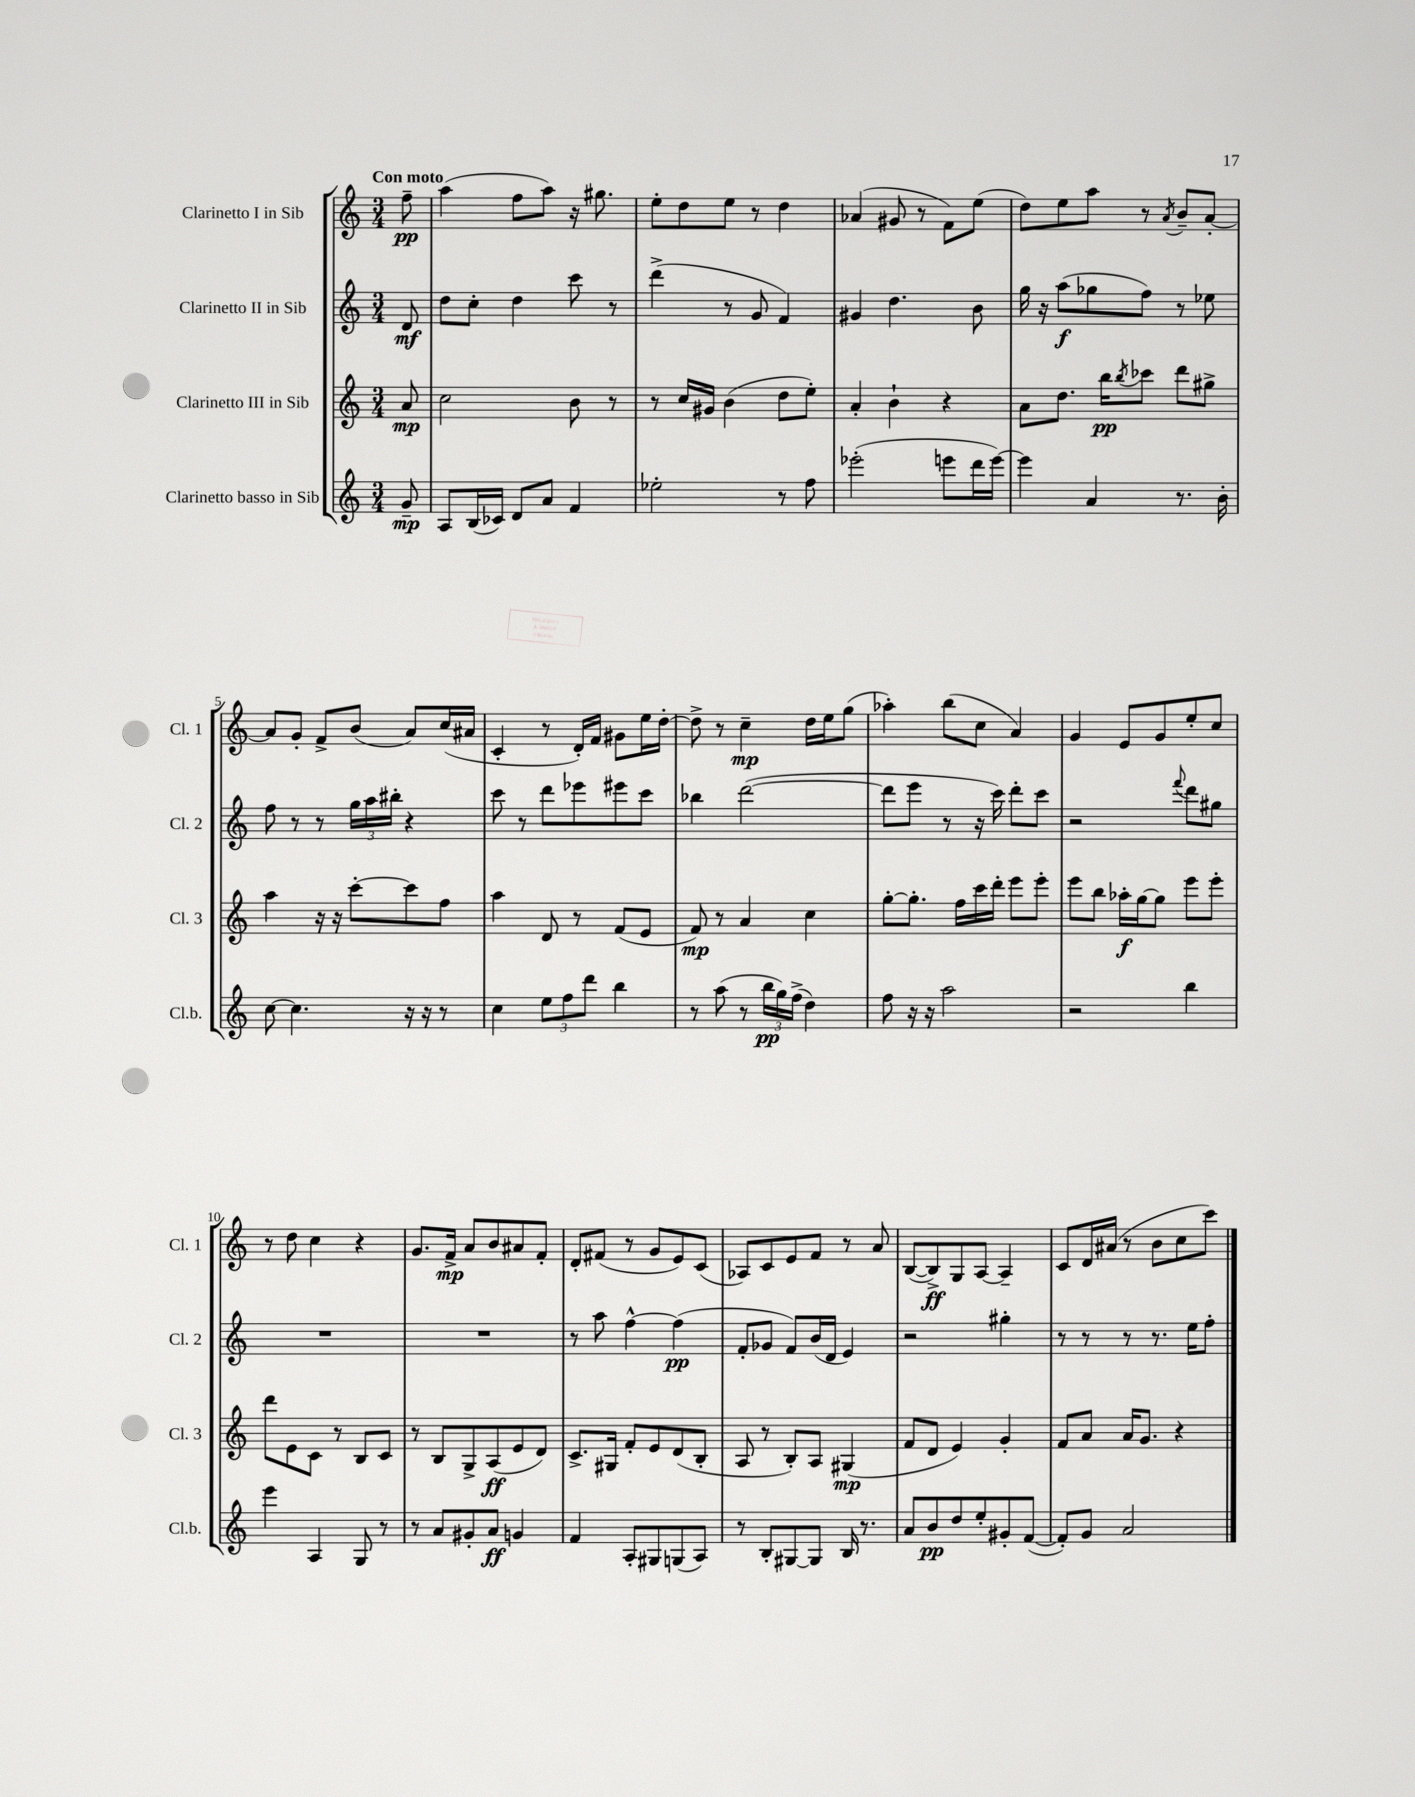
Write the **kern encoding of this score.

**kern	**kern	**kern	**kern
*staff4	*staff3	*staff2	*staff1
*clefG2	*clefG2	*clefG2	*clefG2
*k[]	*k[]	*k[]	*k[]
*M3/4	*M3/4	*M3/4	*M3/4
8g~	8a	8d	8ff~
=	=	=	=
8A	2cc	8dd	(4aa
(16B	.	8cc'	.
16c-)	.	.	.
8d	.	4dd	8ff
8a	.	.	8aa)
4f	8b	8ccc	16r
.	.	.	8.gg#
.	8r	8r	.
=	=	=	=
2ee-'	8r	(4ddd^	8ee'
.	16cc	.	8dd
.	16g#	.	.
.	(4b	8r	8ee
.	.	8g	8r
8r	8dd	4f)	4dd
8ff	8ee')	.	.
=	=	=	=
(2eee-'	4a'	4g#	(4a-
.	4b`	4.dd	8g#
.	.	.	8r
8eee	4r	.	8f)
16ddd	.	8b	(8ee
[16eee)	.	.	.
=	=	=	=
4eee]	8a	16gg	8dd)
.	.	16r	.
.	8.dd	(8aa	8ee
4a	.	8gg-	8aa
.	16bb	.	.
.	8qbb	.	.
.	8ccc-	8ff)	8r
.	.	.	8qa
8.r	8ddd	8r	8b~
.	8gg#^	8ee-	[8a'
16b'	.	.	.
=	=	=	=
[8cc	4aa	8ff	8a]
4.cc]	.	8r	8g'
.	16r	8r	8f^
.	16r	.	.
.	[8ccc'	24gg	(8b
.	.	24aa	.
.	.	24bb#'	.
16r	8ccc]	4r	8a)
16r	.	.	.
8r	8ff	.	(16cc
.	.	.	16a#
=	=	=	=
4cc	4aa	8ccc	4c'
.	.	8r	.
12ee	8d	8ddd	8r
12ff	.	.	.
.	8r	8eee-	16d')
12ddd	.	.	.
.	.	.	16f
4bb	(8f	8eee#	8g#
.	8e	8ccc	16ee
.	.	.	[16dd'
=	=	=	=
8r	8f)	4bb-	8dd^]
(8aa	8r	.	8r
8r	4a	([2ddd	4cc~
24bb	.	.	.
24gg)	.	.	.
(24ff^	.	.	.
4dd)	4cc	.	16dd
.	.	.	16ee
.	.	.	(8gg
=	=	=	=
8ff	[8gg'	8ddd]	4aa-')
16r	8.gg']	8eee	.
16r	.	.	.
2aa	.	8r	(8bb
.	16ff	.	.
.	16ccc	16r	8cc
.	16ddd'	16ccc)	.
.	8eee	8ddd'	4a)
.	8eee'	8ccc	.
=	=	=	=
2r	8eee	2r	4g
.	8bb	.	.
.	16aa-'	.	8e
.	[16gg	.	.
.	8gg]	.	8g
.	.	8qqfff	.
4bb	8eee	8ddd	8ee'
.	8eee'	8gg#	8cc
=	=	=	=
4eee	8ddd	2.r	8r
.	8e	.	8dd
4A	8c	.	4cc
.	8r	.	.
8G	8B	.	4r
8r	8c	.	.
=	=	=	=
8r	8r	2.r	8.g
8a	8B	.	.
.	.	.	16f^
8g#'	8G^	.	8a
8a	(8A	.	8b
4g	8e	.	8a#
.	8d)	.	8f'
=	=	=	=
4f	8.c^	8r	8d'
.	.	8aa	(8f#
.	16G#	.	.
8A'	8f'	[4ff^^	8r
8G#	8e	.	8g
(8G	(8d	(4ff]	8e)
8A)	8B'	.	(8c
=	=	=	=
8r	8A	8f'	8A-)
8B'	8r	8g-	8c
[8G#	8B')	8f)	8e
8G#]	8A	(16b	8f
.	.	16d	.
16B	(4G#	4e)	8r
8.r	.	.	.
.	.	.	8a
=	=	=	=
8a	8f	2r	([8B
8b	8d	.	8B^])
8dd	4e)	.	8G
8ee'	.	.	[8A
8g#'	4g'	4gg#'	4A~]
([8f	.	.	.
=	=	=	=
8f'])	8f	8r	8c
8g	8a	8r	16d
.	.	.	(16a#
2a	16a	8r	8r
.	8.g	.	.
.	.	8.r	8b
.	4r	.	8cc
.	.	16ee	.
.	.	8ff'	8ccc)
==	==	==	==
*-	*-	*-	*-
